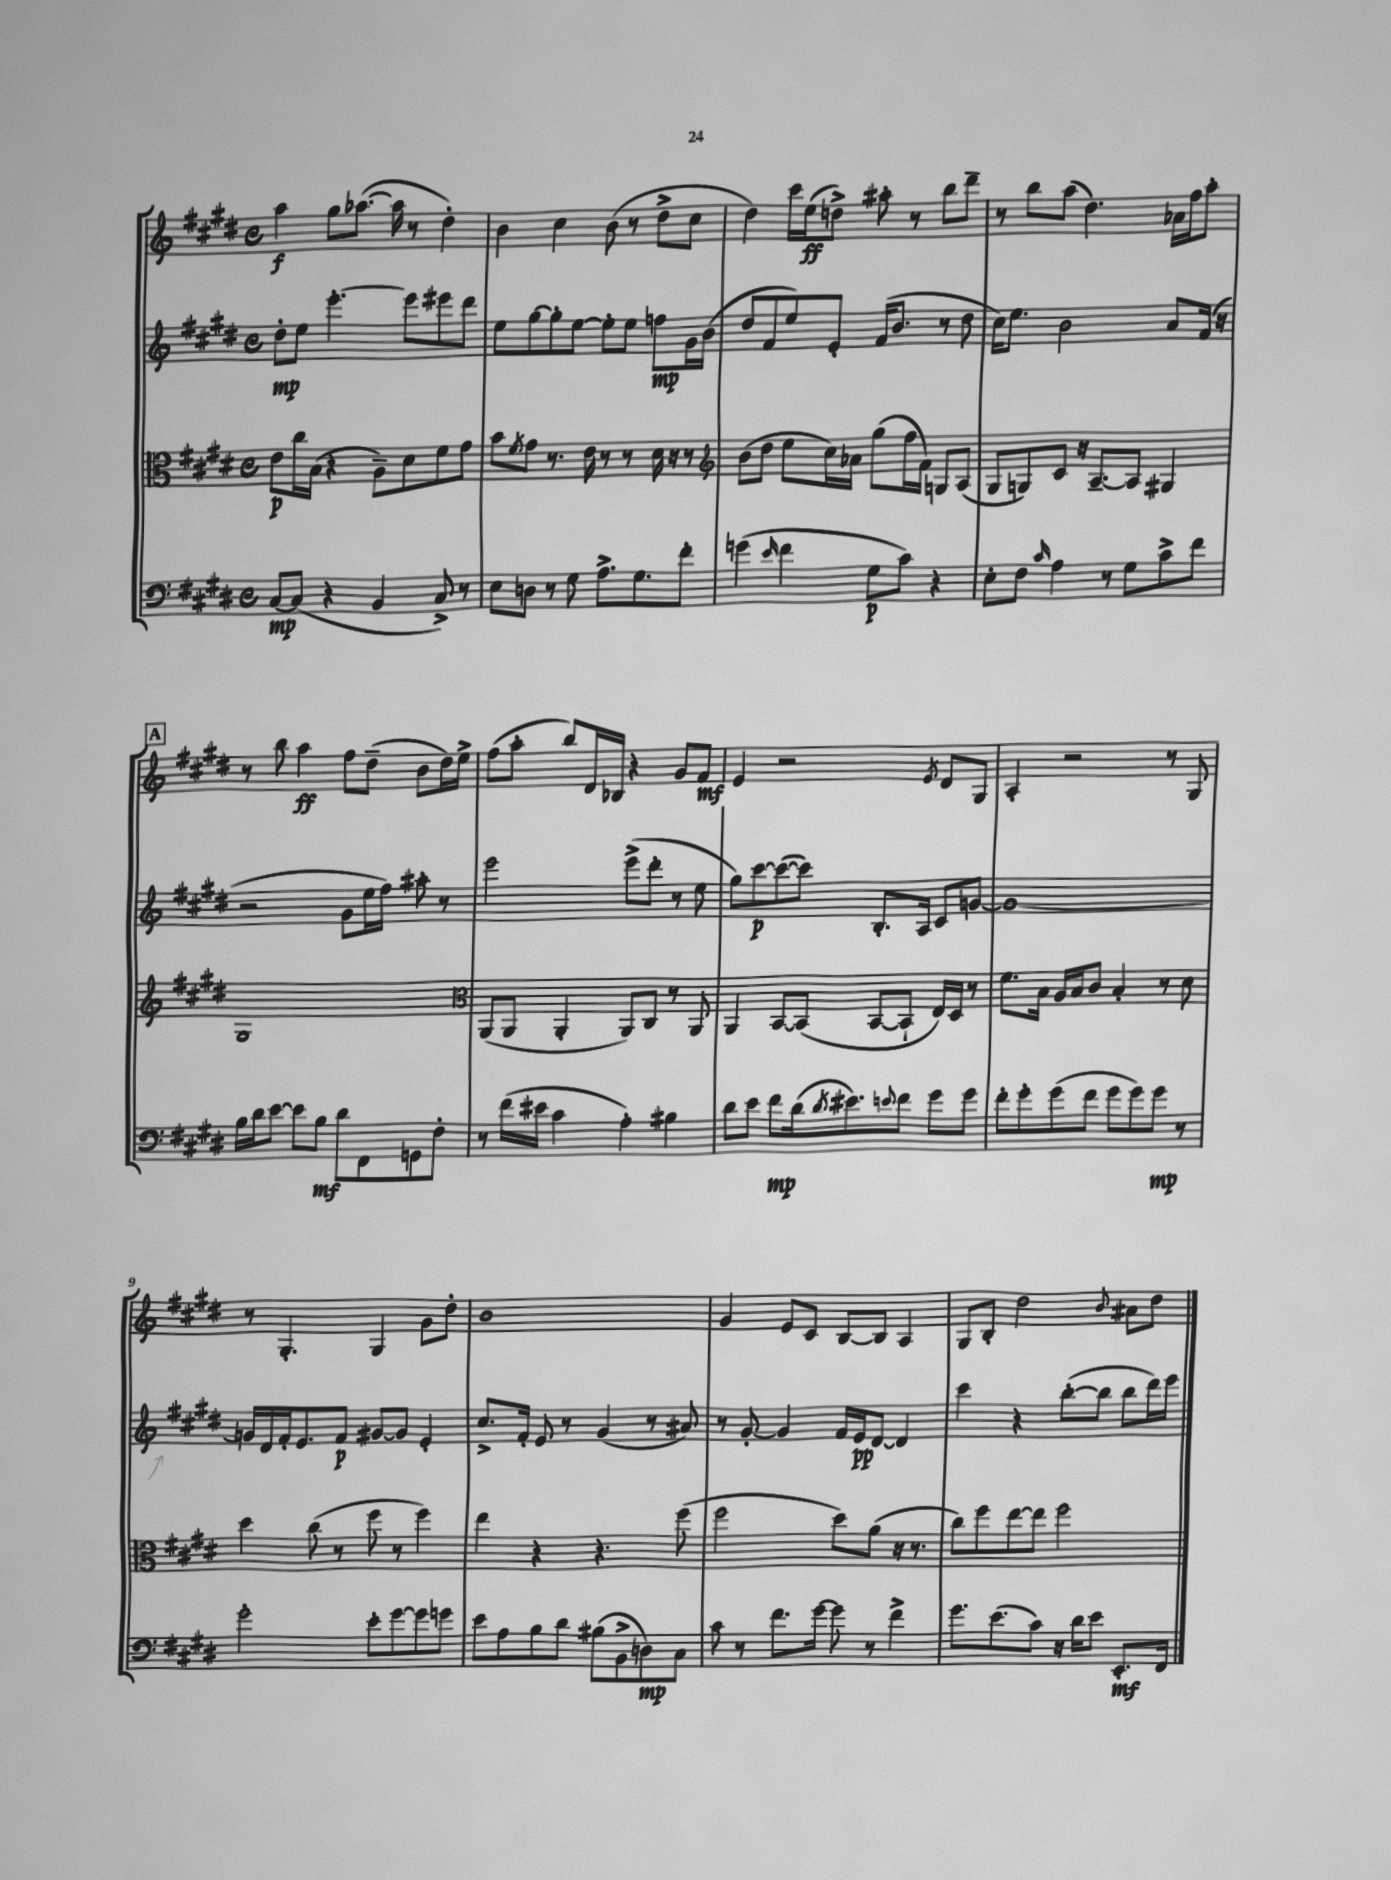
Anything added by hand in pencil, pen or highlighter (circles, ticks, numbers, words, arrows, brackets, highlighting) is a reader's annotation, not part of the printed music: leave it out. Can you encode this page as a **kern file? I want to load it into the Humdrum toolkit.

**kern	**kern	**kern	**kern
*staff4	*staff3	*staff2	*staff1
*clefF4	*clefC3	*clefG2	*clefG2
*k[f#c#g#d#]	*k[f#c#g#d#]	*k[f#c#g#d#]	*k[f#c#g#d#]
*M4/4	*M4/4	*M4/4	*M4/4
*met(c)	*met(c)	*met(c)	*met(c)
[8C#	8e	8dd#'	4aa
(8C#]	16cc#	8ee	.
.	(16B	.	.
4r	4r	[4.eee'	8gg#
.	.	.	([8.aa-
4BB	8A~)	.	.
.	.	.	16aa-]
.	8d#	8eee]	8r
8C#^)	8f#	8eee#	4dd#')
8r	8g#	8ddd#	.
=	=	=	=
8E	8b	8ee	4b
.	8qf#	.	.
8D	8g#	[8gg#	.
8r	8.r	8gg#']	4cc#
8G#	.	[8ee	.
.	16e	.	.
8.A^	8r	8ee']	(8b
.	8r	8ee	8r
8.G#	.	.	.
.	16d#	8ff	8dd#^
.	16r	.	.
8f#'	8r	16g#	8cc#
.	.	(16b	.
=	=	=	=
*	*clefG2	*	*
(4g	(8b	8dd#	4dd#)
.	8dd#	8f#	.
16qqe	.	.	.
4f#	8ee	8ee)	16ccc#
.	.	.	(16ee
.	16cc#)	8e'	8dd^)
.	16a-	.	.
8G#	(8gg#	(16f#	8aa#'
.	.	8.b	.
8c#)	16ff#	.	8r
.	16f#)	.	.
4r	8G	8r	8bb
.	(8A	8dd#	8ddd#~
=	=	=	=
8E'	8G#	16cc#)	8r
.	.	8.ee	.
8F#	8G)	.	8bb
16qqc#	.	.	.
4A	8c#	2b	(8aa
.	16r	.	4.dd#)
.	[8.A~	.	.
8r	.	.	.
8G#	8A]	.	.
8c#^	4G#	8a	16a-
.	.	.	16ff#
8f#	.	(16f#	8aa'
.	.	16r	.
=	=	=	=
16B	1G#	2r	8r
16d#	.	.	.
[8e	.	.	8bb
8e]	.	.	4aa
8B	.	.	.
8d#	.	8g#	8ff#
8FF#	.	16ee	(8dd#~
.	.	16ff#)	.
8GG	.	8aa#'	8b
8F#'	.	8r	16dd#)
.	.	.	16ee^
=	=	=	=
*	*clefC3	*	*
8r	(8AA	2eee	(8ff#
(16f#	8AA	.	8aa'
16e#	.	.	.
4c#	4AA'	.	8bb)
.	.	.	16d#
.	.	.	16B-
4A')	8AA)	(8eee^	4r
.	8C#	8ddd#'	.
4B#	8r	8r	8g#
.	8AA	8ee	8f#
=	=	=	=
8d#	4AA	8gg#)	4e
8e	.	[8ccc#	.
8f#	[8BB	(8ccc#_	2r
(16d#	(8BB]	8ccc#])	.
8qd#	.	.	.
8.e#)	.	.	.
.	[8BB	8.B'	.
8qqe	.	.	.
8f#	8BB`]	.	.
.	.	16A	.
.	.	.	8qe
8g#	16E)	8c#	8d#
.	16D#	.	.
8g#	8r	[8g	8G#
=	=	=	=
8f#'	8.f#	1g_	4A'
8g#'	.	.	.
.	16B	.	.
(8g#	16A	.	2r
.	16B	.	.
8f#	8c#	.	.
8g#	4B'	.	.
8g#)	.	.	.
8g#	8r	.	8r
8r	8d#	.	8G#
=	=	=	=
2g#'	4dd#	16g]	8r
.	.	16d#	.
.	.	16f#'	4.G#'
.	.	8.e	.
.	(8cc#	.	.
.	8r	8f#	.
8e'	8ff#	[8g#	4G#
[8g#	8r	8g#]	.
8g#]	4ff#)	4e'	8g#
8g	.	.	8dd#'
=	=	=	=
8e	4ee	8.cc#^	1b
8A	.	.	.
.	.	16f#'	.
8B	4r	8e	.
8d#	.	8r	.
(8B#	4.r	(4g#	.
8BB^	.	.	.
8D)	.	8r	.
8C#	(8ff#	8a#)	.
=	=	=	=
8c#	2ff#	8r	4g#
8r	.	[8g#'	.
8.f#	.	4g#]	8e
.	.	.	8c#
[16g#	.	.	.
8g#]	8dd#)	16f#	[8B
.	.	16e	.
8r	(8a	[8d#	8B]
4f#^	16r	4d#]	4A
.	8.r	.	.
=	=	=	=
8.g#	8cc#)	4ccc#	8G#
.	8ff#	.	8B'
(8.e	.	.	.
.	[8ee	4r	2dd#
8c#)	8ee]	.	.
16r	2ff#	([8bb'	.
16d#	.	.	.
8e	.	8bb]	.
.	.	.	8qqb
8.EE'	.	8bb	8a#
.	.	16ddd#)	8dd#
16FF#	.	16eee	.
==	==	==	==
*-	*-	*-	*-
